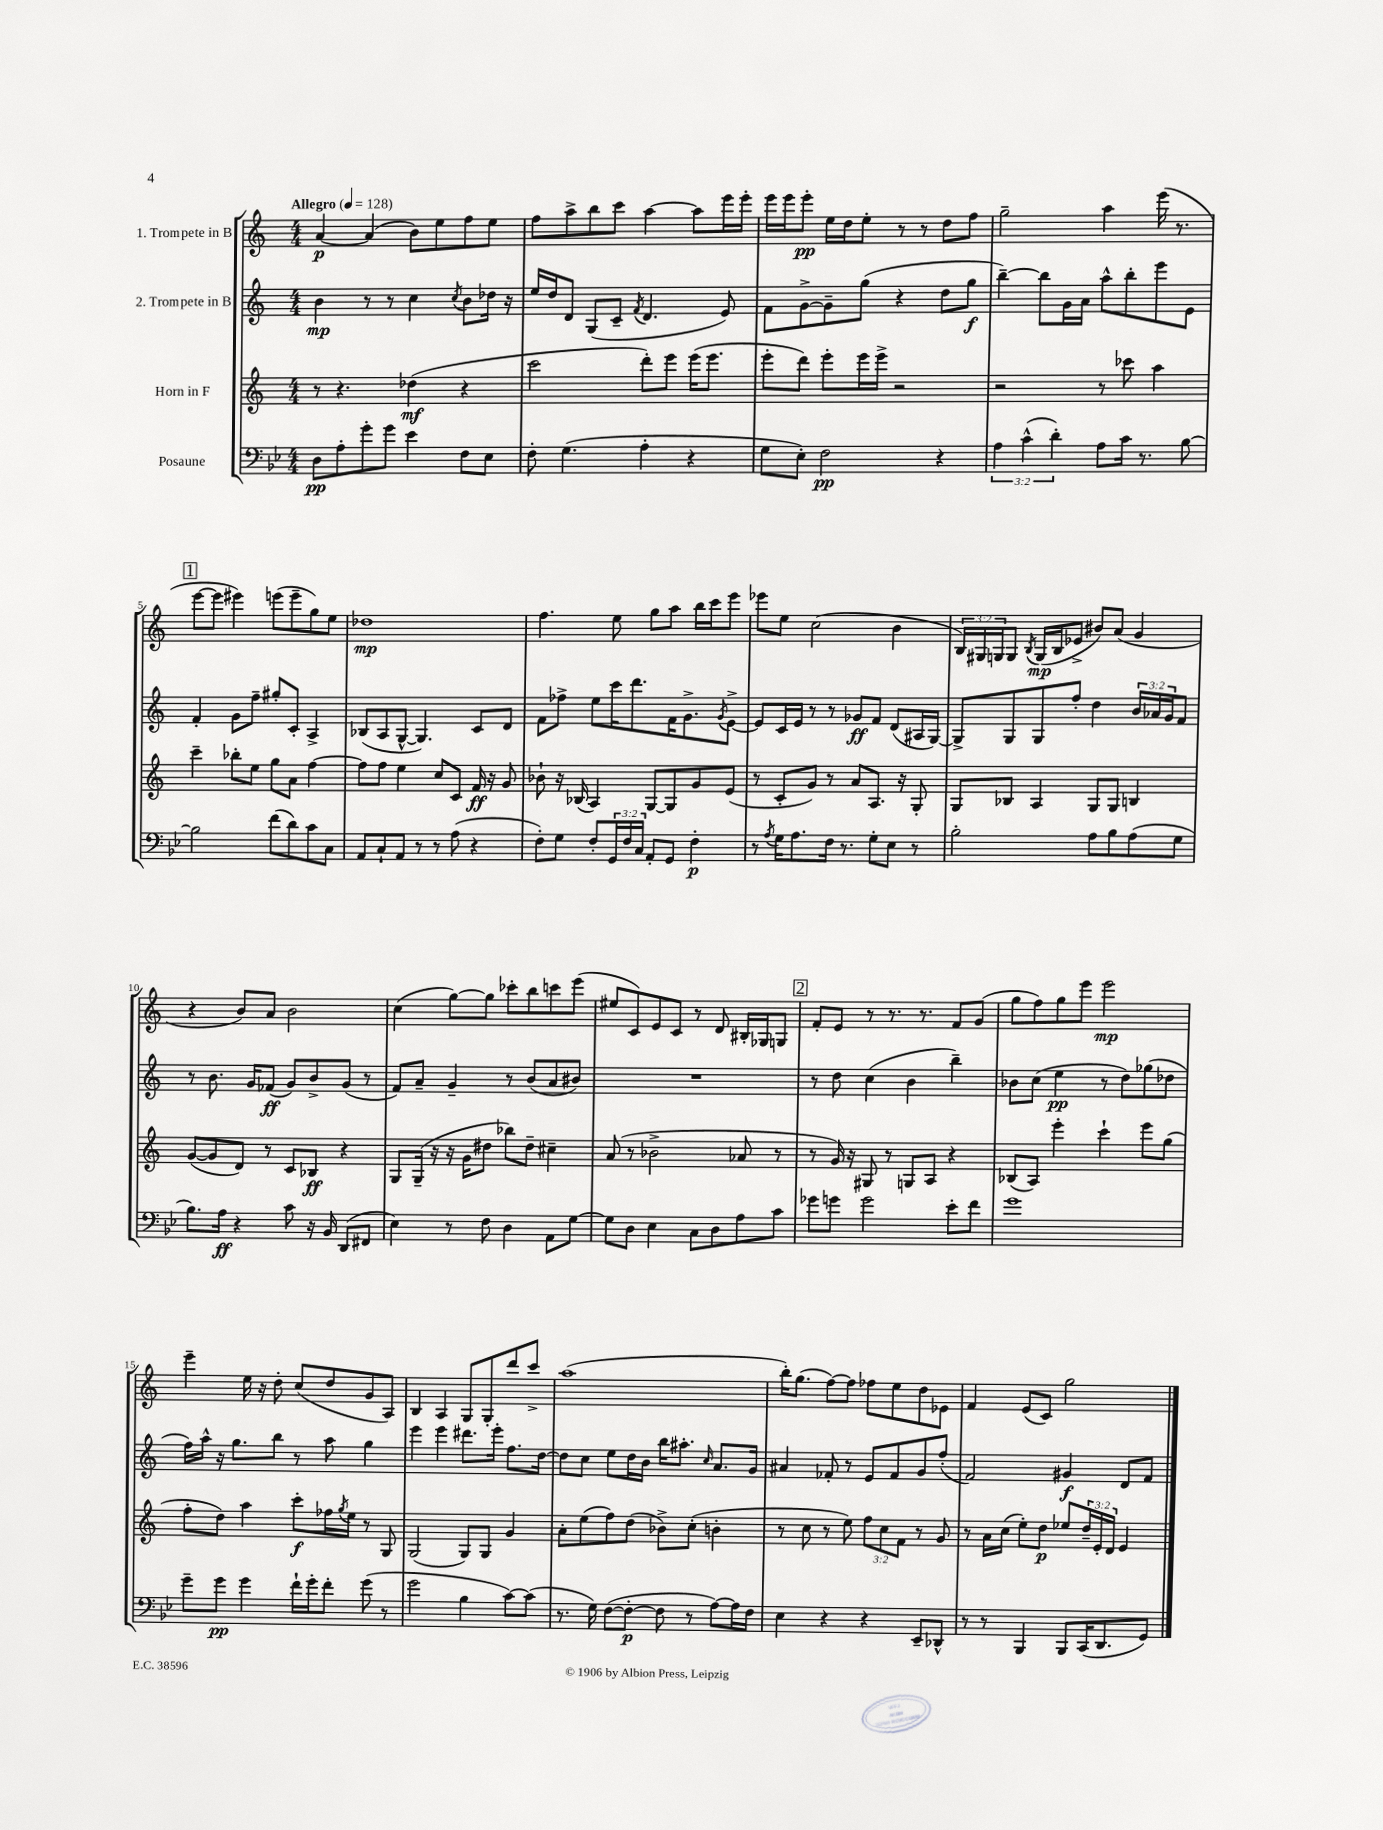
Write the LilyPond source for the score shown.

<<
\new StaffGroup <<
\new Staff = "s0" \with { instrumentName = "1. Trompete in B" } {
    \clef treble \key c \major \numericTimeSignature \time 4/4 \override Staff.TupletNumber.text = #tuplet-number::calc-fraction-text \tempo "Allegro" 4 = 128
    a'4~\p a'4( b'8) e''8 f''8 e''8 |
    f''8 a''8-> b''8 c'''8 a''4~ a''8 e'''16 e'''16-. |
    e'''16 e'''16 e'''8-.\pp e''16 d''16 e''8-. r8 r8 d''8 f''8 |
    g''2-- a''4 e'''16( r8. |
    \mark \markup { \box "1" } e'''8~ e'''8 eis'''4) e'''8( e'''8-- g''8) e''8 |
    des''1\mp |
    f''4. e''8 g''8 a''8 b''16 c'''16 e'''8 |
    ees'''8 e''8 c''2( b'4 |
    \tuplet 3/2 { b16) gis16 g16 } g8 \acciaccatura { b8 } g16\mp( b16 ees'8-> bis'8) a'8( g'4 |
    r4 b'8) a'8 b'2 |
    c''4( g''8~) g''8 ces'''8-. b''8 c'''8 e'''8( |
    eis''8 c'8) e'8 c'8 r8 d'8 bis16-. ges16 g8 |
    \mark \markup { \box "2" } f'8-. e'8 r8 r8. r8. f'8 g'8( |
    g''8 f''8) g''8 e'''8 e'''2\mp |
    e'''4-- e''16 r16 d''8-. c''8( d''8 g'8 a8) |
    b4 a4 g8 g8-. d'''8 c'''8-> |
    a''1( |
    b''16-.) g''8.( f''8~) f''8 fes''8 e''8 d''8 ees'8 |
    f'4 e'8( c'8) g''2 \bar "|." |
}
\new Staff = "s1" \with { instrumentName = "2. Trompete in B" } {
    \clef treble \key c \major \numericTimeSignature \time 4/4 \override Staff.TupletNumber.text = #tuplet-number::calc-fraction-text
    b'4\mp r8 r8 c''4 \acciaccatura { c''8 } b'8 des''16 r16 |
    e''16 d''16 d'8 g8( c'8-- \acciaccatura { f'8 } d'4. e'8) |
    f'8 g'8~-> g'8-- g''8( r4 d''8 g''8\f |
    b''4~--) b''8 g'16 a'16 a''8-^ b''8-. e'''8 e'8 |
    \mark \markup { \box "1" } f'4-. g'8 f''8-- gis''8-. c'8-. a4-> |
    bes8( a8 g8~-^ g4.) c'8 d'8 |
    f'8 fes''8-> e''8 c'''16 d'''8. f'16 g'8.-> \acciaccatura { g'8 } e'8~-> |
    e'8 c'16 e'16 r8 r8 ges'8\ff f'8 d'8( ais16 g16~) |
    g8-> g8 g8 f''8-. d''4 \tuplet 3/2 { b'16 aes'16 g'16 } f'8 |
    r8 b'8. g'16 fes'8\ff( g'8) b'8-> g'8( r8 |
    f'8) a'8-- g'4-- r8 b'8( a'8 bis'8) |
    R1 |
    \mark \markup { \box "2" } r8 d''8 c''4( b'4 b''4--) |
    bes'8 c''8( e''4\pp r8 d''8) ges''8( des''8 |
    f''16) a''16-^ r16 g''8. b''8 r8 a''8 g''4 |
    e'''4 e'''4 dis'''8. e'''16-. f''8. d''16~ |
    d''8 c''8 e''8 d''16 b'16 b''16 ais''8.-. \grace { c''16 } a'8. g'16 |
    ais'4 fes'8-. r8 e'8 fes'8 g'8 f''8-.( |
    f'2) gis'4\f d'8 f'8 \bar "|." |
}
\new Staff = "s2" \with { instrumentName = "Horn in F" } {
    \clef treble \key c \major \numericTimeSignature \time 4/4 \override Staff.TupletNumber.text = #tuplet-number::calc-fraction-text
    r8 r4. des''4\mf( r4 |
    c'''2 d'''8-.) e'''8 e'''16( e'''8. |
    e'''8-. d'''8) e'''8-. e'''16 e'''16-> r2 |
    r2 r8 ces'''8 a''4 |
    \mark \markup { \box "1" } c'''4-- bes''8-. e''8 g''8 a'8 f''4~ |
    f''8 f''8 e''4 c''8 c'8 f'16\ff r16 g'8 |
    bes'8-! r16 bes16( a4) g8~ g8 g'8 e'8( |
    r8 c'8-. g'8) r8 a'8 a8. r16 g8-. |
    g8 bes8 a4 g8 g8 b4 |
    g'8~( g'8 d'8) r8 c'8 bes8\ff r4 |
    g8 g16--( r16 r16 g'16 dis''8 bes''8) dis''8-- cis''4-- |
    a'8( r8 bes'2-> aes'8 r8 |
    \mark \markup { \box "2" } r8 g'16) r16 gis8 r8 g8 a8 r4 |
    bes8( a8) e'''4-. c'''4-! e'''8 g''8( |
    f''8-. d''8) a''4 c'''8-.\f fes''16 \acciaccatura { g''8 } e''16 r8 g8 |
    g2( g8) g8 g'4 |
    a'8-. e''8( f''8) d''8( bes'8->) c''8-.( b'4-. |
    r8 c''8 r8 e''8) \tuplet 3/2 { f''8 c''8 f'8 } r8 g'8 |
    r8 a'16 c''16( e''8-.) d''8\p ees''8 \tuplet 3/2 { d''16-- e'16-. d'16 } e'4 \bar "|." |
}
\new Staff = "s3" \with { instrumentName = "Posaune" } {
    \clef bass \key bes \major \numericTimeSignature \time 4/4 \override Staff.TupletNumber.text = #tuplet-number::calc-fraction-text
    d8\pp a8-. g'8-. g'8 ees'4 f8 ees8 |
    f8-. g4.( a4-. r4 |
    g8 ees8-.) f2\pp r4 |
    \tuplet 3/2 { a4 c'4-^( d'4-.) } a8 c'16 r8. bes8~ |
    \mark \markup { \box "1" } bes2 f'8( d'8) c'8 c8 |
    a,8 c8-! a,8 r8 r8 a8( r4 |
    f8-.) g8 f8-. \tuplet 3/2 { g,16 f16 c16 } a,8-. g,8 f4-.\p |
    r8 \acciaccatura { a8 } g16 a8. f16 r8. g8-. ees8 r8 |
    bes2-. a8 bes8 a8( g8 |
    bes8.) a16\ff r4 c'8 r16 bes,16 d,8( fis,8 |
    ees4) r8 f8 d4 a,8 g8~ |
    g8 d8 ees4 c8 d8 a8 c'8 |
    \mark \markup { \box "2" } ges'8 g'8 g'2 ees'8-. f'8 |
    g'1 |
    g'8-- g'8\pp g'4 f'16-! g'16-. f'8-. g'8( r8 |
    g'2 bes4 c'8~) c'8( |
    r8. g16) f8~( f8~-.\p f8 r8 a8~) a16 f16 |
    ees4 r4 r4 ees,8-- des,8-^ |
    r8 r8 bes,,4 bes,,8 c,16( d,8. g,8) \bar "|." |
}
>>
>>
